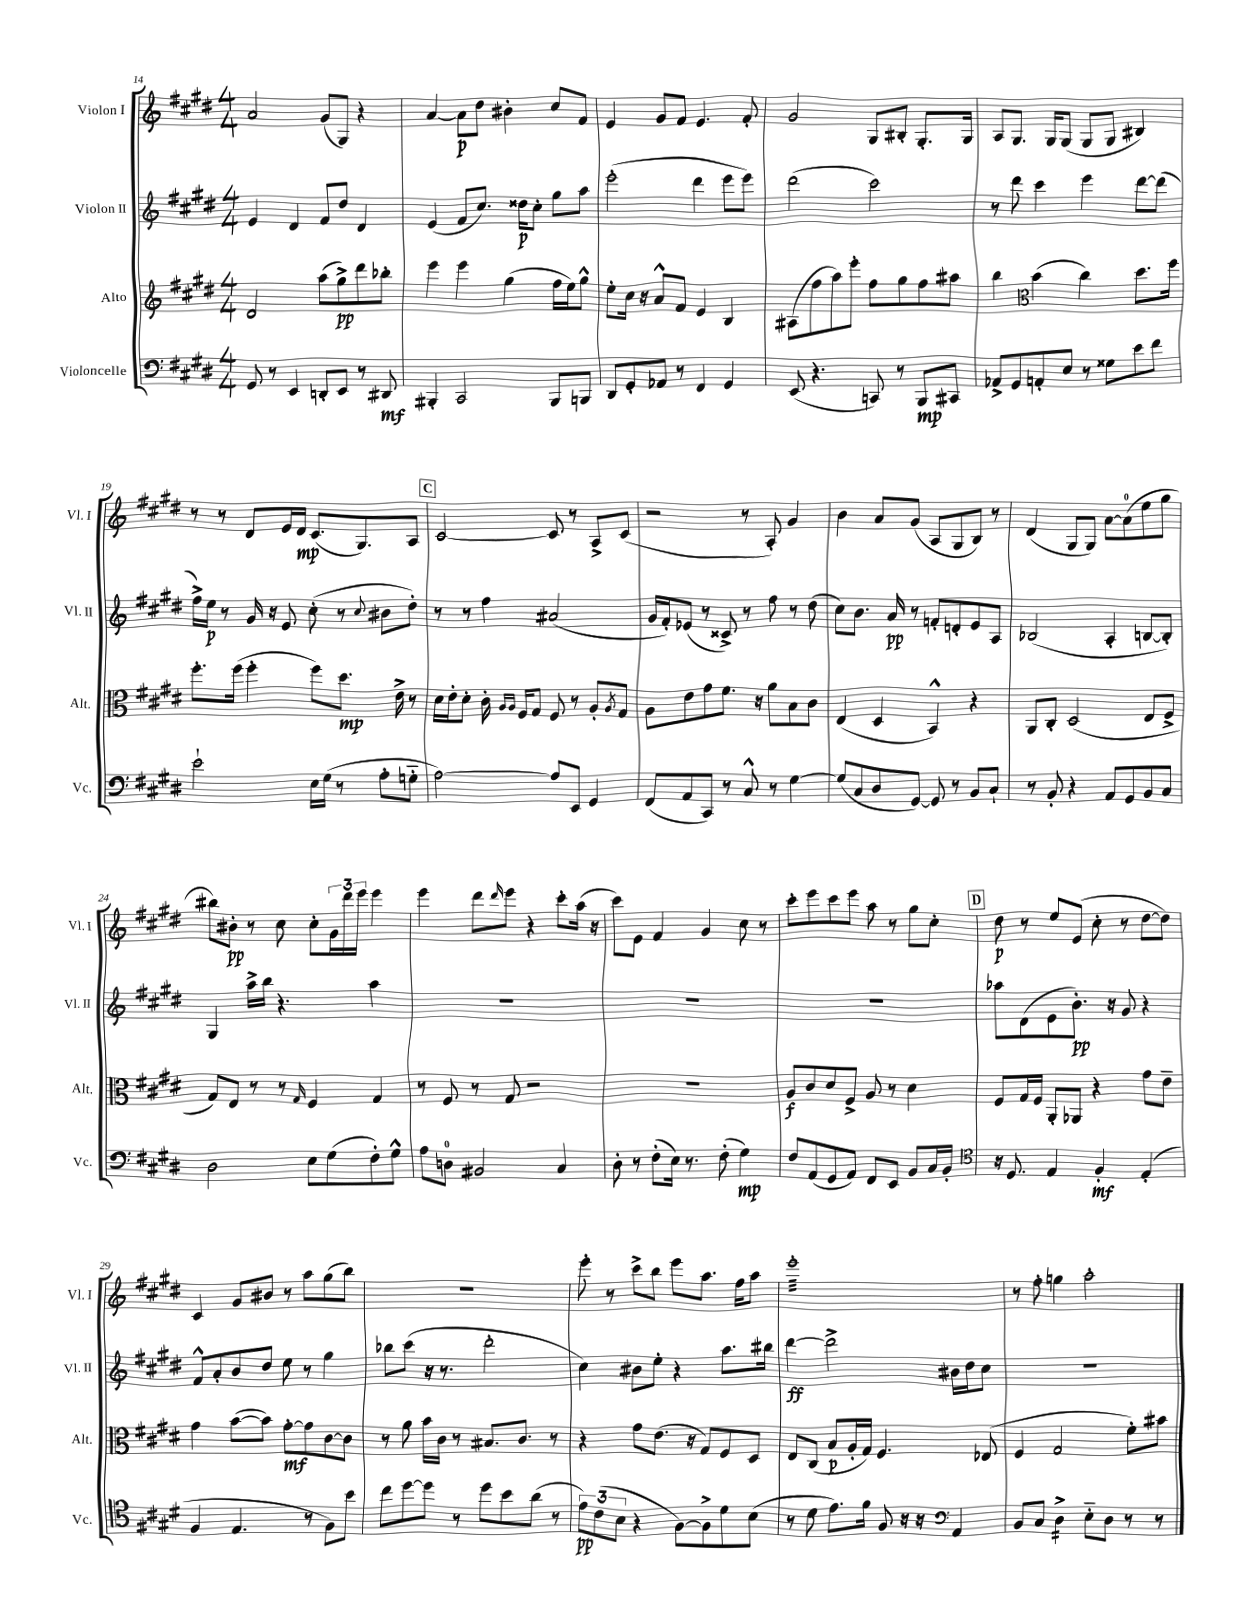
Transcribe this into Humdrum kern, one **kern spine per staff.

**kern	**kern	**kern	**kern
*staff4	*staff3	*staff2	*staff1
*clefF4	*clefG2	*clefG2	*clefG2
*k[f#c#g#d#]	*k[f#c#g#d#]	*k[f#c#g#d#]	*k[f#c#g#d#]
*M4/4	*M4/4	*M4/4	*M4/4
8GG#	2d#	4e	2a
8r	.	.	.
4EE	.	4d#	.
8DD'	(8aa	8f#	(8g#
8EE	8gg#^)	8dd#	8G#)
8r	8ddd#	4d#	4r
8DD#	8bb-'	.	.
=	=	=	=
4BBB#'	4eee	(4e	[4a
2CC#	4eee	8f#	8a]
.	.	8.cc#)	8dd#
.	(4gg#	.	4b#'
.	.	16dd##	.
.	.	8cc#'	.
8BBB#	16ff#	8gg#	8cc#
.	16ee)	.	.
8BBB	8gg#^^	8aa	8f#
=	=	=	=
8DD#	8ee'	(2eee'	4e
8GG#'	16cc#	.	.
.	16r	.	.
8AA-	8a^^	.	8g#
8r	8f#	.	8f#
4FF#	4e	4ddd#	4.e
4GG#	4B	8eee	.
.	.	8eee)	8f#'
=	=	=	=
(8EE	(8A#	(2ddd#	2g#
4.r	8ff#	.	.
.	8aa)	.	.
.	8eee'	.	.
8CC)	8ff#	2ccc#)	8G#
8r	8gg#	.	8B#'
8BBB	8ff#	.	8.G#'
8CC#	8aa#	.	.
.	.	.	16G#
=	=	=	=
8AA-^	4bb	8r	8A
8GG#	.	8ddd#	8.G#
*	*clefC3	*	*
8AA'	(4b	4ccc#	.
.	.	.	16G#
8E	.	.	(8G#
8r	4cc#)	4eee	8G#
8G##	.	.	8G#
8e	8.dd#	[8ddd#	4B#)
8f#	.	(8ddd#]	.
.	16ff#	.	.
=	=	=	=
2e`	8.ff#'	16ff#^)	8r
.	.	16ee	.
.	.	8r	8r
.	(16ff#	.	.
.	4ff#'	16g#	8d#
.	.	16r	.
.	.	8e	16e
.	.	.	16d#
16E	8ff#)	(8cc#'	(8.c#
(16G#	.	.	.
8r	8.dd#	8r	.
.	.	.	8.G#)
.	.	8qqcc#	.
8A'	.	8b#	.
.	16e^	.	.
8G'~	8r	8dd#')	8A
=	=	=	=
[2A)	16d#	8r	[2c#
.	16e'	.	.
.	8d#'	8r	.
.	16c#'	4ff#	.
.	16qqA	.	.
.	16qqA	.	.
.	16F#	.	.
.	8G#	.	.
8A]	8F#	(2a#	8c#]
8EE	8r	.	8r
4GG#	8A'	.	8A^
.	8qA	.	.
.	8G#	.	(8c#
=	=	=	=
(8FF#	8A	16g#	2r
.	.	16f#')	.
8AA	8e	(8e-	.
8CC#)	8g#	8r	.
8r	8.f#	8c##^)	.
8C#^^	.	8r	8r
.	16r	.	.
8r	8a	8ff#	8A')
[4G#	8B	8r	4g#
.	8c#	(8dd#	.
=	=	=	=
(8G#]	(4E	8cc#)	4b
8C#	.	8.b	.
8D#	4D#	.	8a
.	.	16a	.
[8GG#)	.	8r	(8g#
8GG#]	4BB^^)	8f'	8A
8r	.	8d'	8G#
8BB	4r	8e	8B)
8C#`	.	8A	8r
=	=	=	=
8r	8AA	(2B-	(4d#
8BB'	8C#'	.	.
4r	(2D#	.	8G#
.	.	.	8G#)
8AA	.	4A'	[8a
8GG#	.	.	(8a]
8BB	8E	[8B	8ee
8C#	8F#^	8B'])	8gg#
=	=	=	=
2D#	8G#)	4G#	8bb#)
.	8E	.	8b#'
.	8r	16aa^	8r
.	.	16bb	.
.	8r	4.r	8cc#
.	16qqG#	.	.
8E	4F#	.	8cc#'
(8G#	.	.	24g#
.	.	.	24ddd#
.	.	.	24eee
8F#')	4G#	4aa	4eee
8G#^^	.	.	.
=	=	=	=
8A	8r	1r	4eee
8D	8F#	.	.
2BB#	8r	.	8ddd#
.	.	.	16qqddd#
.	8G#	.	8eee
.	2r	.	4r
4C#	.	.	8ccc#'
.	.	.	(16aa
.	.	.	16r
=	=	=	=
8D#'	1r	1r	8ccc#)
8r	.	.	8e
(8F#'	.	.	4f#
16E)	.	.	.
8.r	.	.	.
.	.	.	4g#
(8F#'	.	.	.
4G#)	.	.	8cc#
.	.	.	8r
=	=	=	=
8F#	8A	1r	8ccc#'
(8AA	8c#	.	8eee
8GG#	8d#	.	8ccc#
8AA)	8F#^	.	8eee
8FF#	8A	.	8aa
8EE	8r	.	8r
8BB	4d#	.	8gg#
16C#	.	.	8cc#'
16BB'	.	.	.
=	=	=	=
*clefC4	*	*	*
16r	8F#	8aa-	8dd#
8.D#	.	.	.
.	16G#	(8d#	8r
.	16F#	.	.
4E	8AA'	8e	8ee
.	8AA-	8.b')	(8e
4F#'	4r	.	8cc#'
.	.	16r	.
.	.	8g#	8r
(4E'	8g#	4r	[8dd#
.	8e~	.	8dd#])
=	=	=	=
4F#	4g#	8f#^^	4c#
.	.	8a'	.
4.E	([8b	8b	8g#
.	8b])	8dd#	8b#
.	[8g#'	8ee	8r
8r	8g#]	8r	8aa
8F#)	[8c#	4gg#	(8gg#
8b	8c#]	.	8bb)
=	=	=	=
8cc#	8r	8bb-	1r
[8dd#	8a	(8ccc#	.
8dd#]	16b	16r	.
.	16c#	8.r	.
8r	8r	.	.
8dd#	8.B#	2ddd#'	.
8b	.	.	.
.	8.c#	.	.
(8a	.	.	.
8r	8r	.	.
=	=	=	=
12e)	4r	4cc#)	8eee'
(12c#	.	.	.
.	.	.	8r
12B	.	.	.
4r	8g#	8b#	8ccc#^
.	(8.e	8ee'	8bb
[8F#)	.	4r	8eee
.	16r	.	.
8F#^]	8G#)	.	8.aa
8d#	8F#	8.aa	.
.	.	.	16ff#
(8B	8D#	.	8aa
.	.	16bb#	.
=	=	=	=
8r	8E	[4ddd#	1eee'
8d#	(8C#	.	.
8.e)	8B	2ddd#^]	.
.	16A'	.	.
16f#	16G#)	.	.
8F#	4.F#	.	.
16r	.	.	.
16r	.	.	.
*clefF4	*	*	*
4AA	.	16b#	.
.	.	16dd#	.
.	(8E-	8cc#	.
=	=	=	=
8BB	4F#	1r	8r
8C#	.	.	8ff#'
4D#^	2G#	.	4gg
8E'~	.	.	2aa'
8D#	.	.	.
8r	8f#')	.	.
8r	8b#	.	.
==	==	==	==
*-	*-	*-	*-
